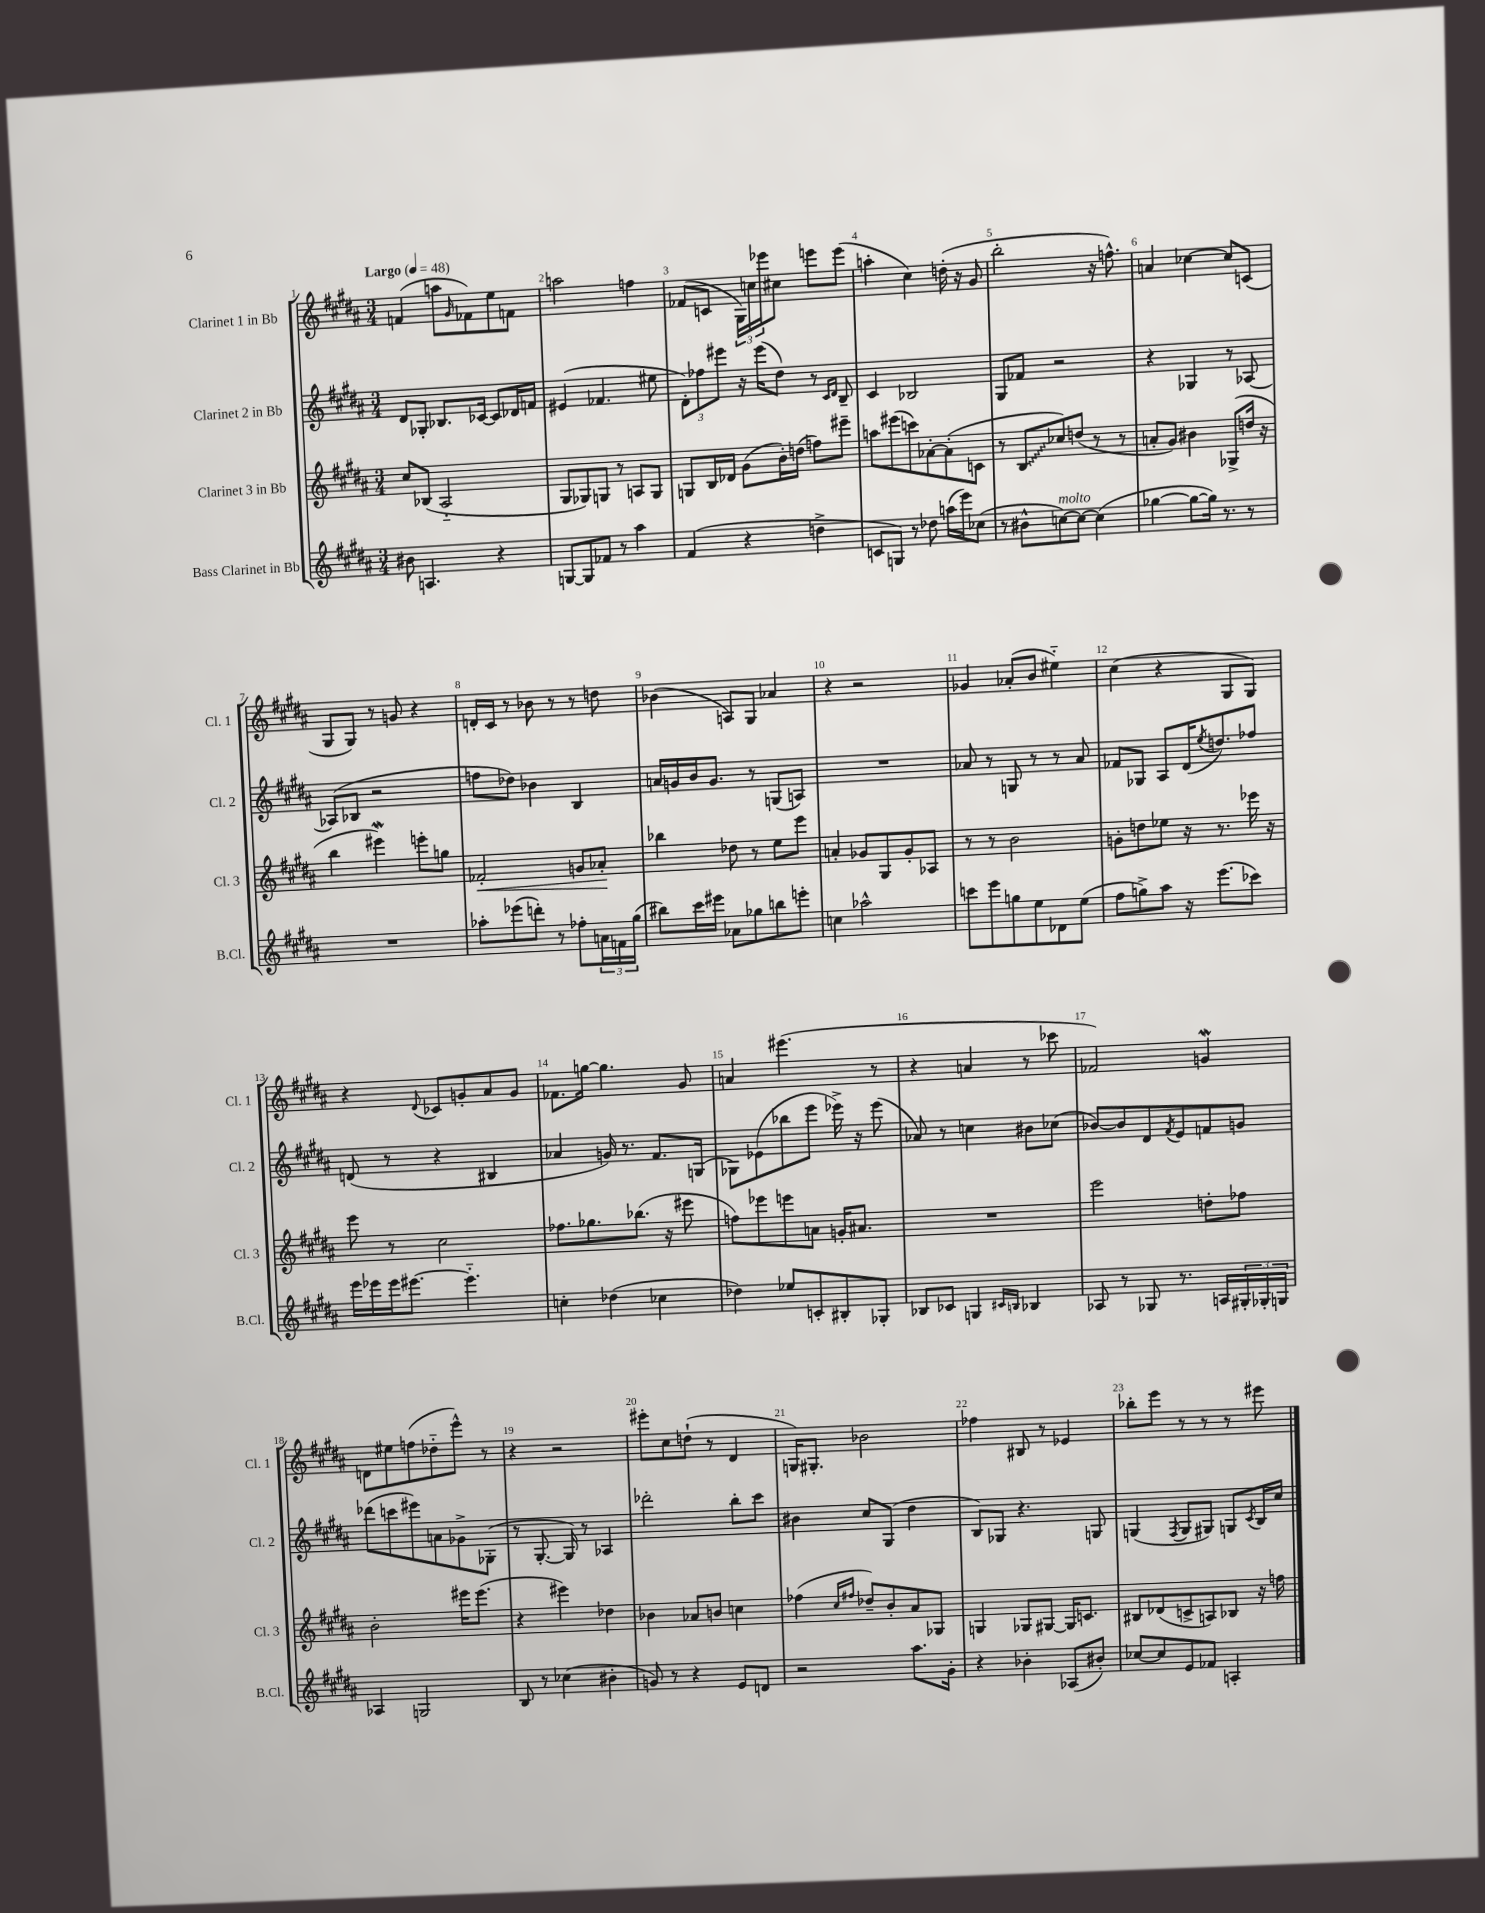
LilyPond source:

<<
\new StaffGroup <<
\new Staff = "s0" \with { instrumentName = "Clarinet 1 in Bb" shortInstrumentName = "Cl. 1" } {
    \clef treble \key b \major \numericTimeSignature \time 3/4 \tempo "Largo" 4 = 48
    f'4( a''8 \grace { gis'16 } fes'8) e''8 f'8 |
    a''2 f''4 |
    fes'8( c'8 \tuplet 3/2 { gis16) c''16 ees'''16 } cis''8 e'''8 e'''8( |
    a''4-. cis''4) d''16-.( r16 gis'8 |
    b''2-. r16 f''8.-^) |
    a'4 ces''4~ ces''8 c'8( |
    gis8 gis8) r8 g'8 r4 |
    d'16-. cis'16 r8 bes'8 r8 r8 d''8 |
    bes'4( a8) gis8 aes'4 |
    r4 r2 |
    ges'4 aes'8-.( b'8 eis''4-_) |
    cis''4( r4 gis8 gis8) |
    r4 \appoggiatura { dis'8 } ces'8 g'8-. ais'8 g'8 |
    fes'8. g''16~ g''4. gis'8 |
    a'4 eis'''4.( r8 |
    r4 a'4 r8 ces'''8 |
    fes'2) g'4\mordent |
    d'8 eis''8 f''8( des''8-_ e'''8-^) r8 |
    r4 r2 |
    eis'''8-. cis''8 d''8-!( r8 dis'4 |
    g16) gis8.-. bes'2 |
    fes''4 bis8 r8 ees'4 |
    bes''8-. e'''8 r8 r8 r8 eis'''8 \bar "|." |
}
\new Staff = "s1" \with { instrumentName = "Clarinet 2 in Bb" shortInstrumentName = "Cl. 2" } {
    \clef treble \key b \major \numericTimeSignature \time 3/4
    dis'8 ges8-. bes8. ces'16~ ces'8 des'16 f'16 |
    eis'4( fes'4. eis''8 |
    \tuplet 3/2 { dis'8-.) fes''8 eis'''8 } r16 eis'''16( dis''8) r8 \grace { cis'16 dis'16 } b8-- |
    cis'4 bes2 |
    gis8 fes'8 r2 |
    r4 ges4 r8 aes8~ |
    aes8( bes8 r2 |
    f''8 des''8) bes'4 b4 |
    a'16 g'16 b'16 g'8. r8 g8( a8) |
    R2. |
    aes'8 r8 g8 r8 r8 aes'8 |
    fes'8 ges8 ais8 dis'16( \acciaccatura { e''8 } d''8.) fes''8 |
    d'8( r8 r4 bis4 |
    aes'4 g'16) r8. fis'8. g16( |
    ges8) ees'8( bes''8 e'''8 ees'''16->) r16 ees'''8( |
    aes'8) r8 c''4 bis'8 ces''8( |
    bes'8~) bes'8 dis'8 \acciaccatura { fis'8 } e'8 f'8 g'8 |
    des'''8( c'''8 eis'''8) a'8 ges'8-> ges8-.( |
    r8 gis8.~-. gis16) r8 aes4 |
    des'''2-. b''8-. cis'''8 |
    bis'4 cis''8 gis8( dis''4 |
    b8) ges8 r4. g8 |
    g4( \acciaccatura { fis8 } g8 gis8) g8 \acciaccatura { cis'8 } b16 cis''16 \bar "|." |
}
\new Staff = "s2" \with { instrumentName = "Clarinet 3 in Bb" shortInstrumentName = "Cl. 3" } {
    \clef treble \key b \major \numericTimeSignature \time 3/4
    cis''8 bes8( ais2-_ |
    gis8 ges8) g8 r8 a8 g8 |
    g8 b16 des'16 gis'8( b'16-.) d''16( f''8) eis'''8-- |
    a''8 eis'''8( c'''8) aes'8~-. aes'8-.( c'8 |
    r8 \once \override Glissando.style = #'zigzag b8\glissando ces''8) d''8( r8 r8 |
    a'8-. gis'8) bis'4 ges8->( d''16 r16 |
    b''4 eis'''4\mordent) e'''8-. g''8 |
    fes'2-.\< g'8 aes'8-.\! |
    bes''4 des''8 r8 e''8 e'''8 |
    a'4-. ges'8 gis8 ges'8-. aes8 |
    r8 r8 b'2 |
    g'8-. d''8 ees''8 r16 r8. ees'''16 r16 |
    e'''8 r8 cis''2 |
    fes''8. ges''8. bes''8.( r16 eis'''8 |
    f''8) ees'''8 e'''8 a'8 g'16-. ais'8. |
    R2. |
    e'''2 d''8-. fes''8 |
    b'2-. eis'''16 eis'''8.( |
    r4 eis'''4) des''4 |
    bes'4 aes'8 b'8 c''4 |
    fes''4( \grace { cis''16 fis''16 } des''8--) b'8-. ais'8 ges8 |
    g4 ges8 gis8~ gis16 c'8. |
    bis8 des'8( c'8-> a8) bes8 r16 f''16 \bar "|." |
}
\new Staff = "s3" \with { instrumentName = "Bass Clarinet in Bb" shortInstrumentName = "B.Cl." } {
    \clef treble \key b \major \numericTimeSignature \time 3/4
    bis'8 a4. r4 |
    g8~ g8 fes'8 r8 ais''4 |
    fis'4( r4 d''4-> |
    c'8 g8) r8 des''8 a''16( e'''16) ces''8( |
    r8 bis'8-^ c''8~^\markup { \italic "molto" }) c''8~ c''4( |
    ges''4~ ges''8~ ges''16) r8. r8 |
    R2. |
    aes''8-. ees'''8( d'''8-.) r8 fes''8-. \tuplet 3/2 { a'16 f'16 gis''16( } |
    bis''8) cis'''16 eis'''16 aes'8 ges''8 b''8 e'''8-. |
    c''4 aes''2-^ |
    c'''8 e'''8 g''8 e''8 des'8 e''8( |
    fis''8 g''8->) ais''8 r16 e'''8.( ces'''8) |
    e'''16 ees'''16 ees'''16 eis'''8.~ eis'''4.-_ |
    c''4-. des''4( ces''4 |
    des''4) ees''8 c'8-. bis8-. ges8-. |
    bes8 ces'8 g4 \grace { cis'16 b16 } bes4 |
    aes8 r8 ges8 r8. a16 \tuplet 3/2 { gis16-. ges16-. g16 } |
    aes4 g2 |
    b8 r8 ces''4( bis'4-. |
    g'8) r8 r4 e'8 d'8 |
    r2 ais''8. gis'16-. |
    r4 bes'4-. aes8( bis'8-.) |
    ces''8~ ces''8 e'8 fes'8 a4-. \bar "|." |
}
>>
>>
\layout { \context { \Score \override BarNumber.break-visibility = ##(#f #t #t) barNumberVisibility = #all-bar-numbers-visible } }
